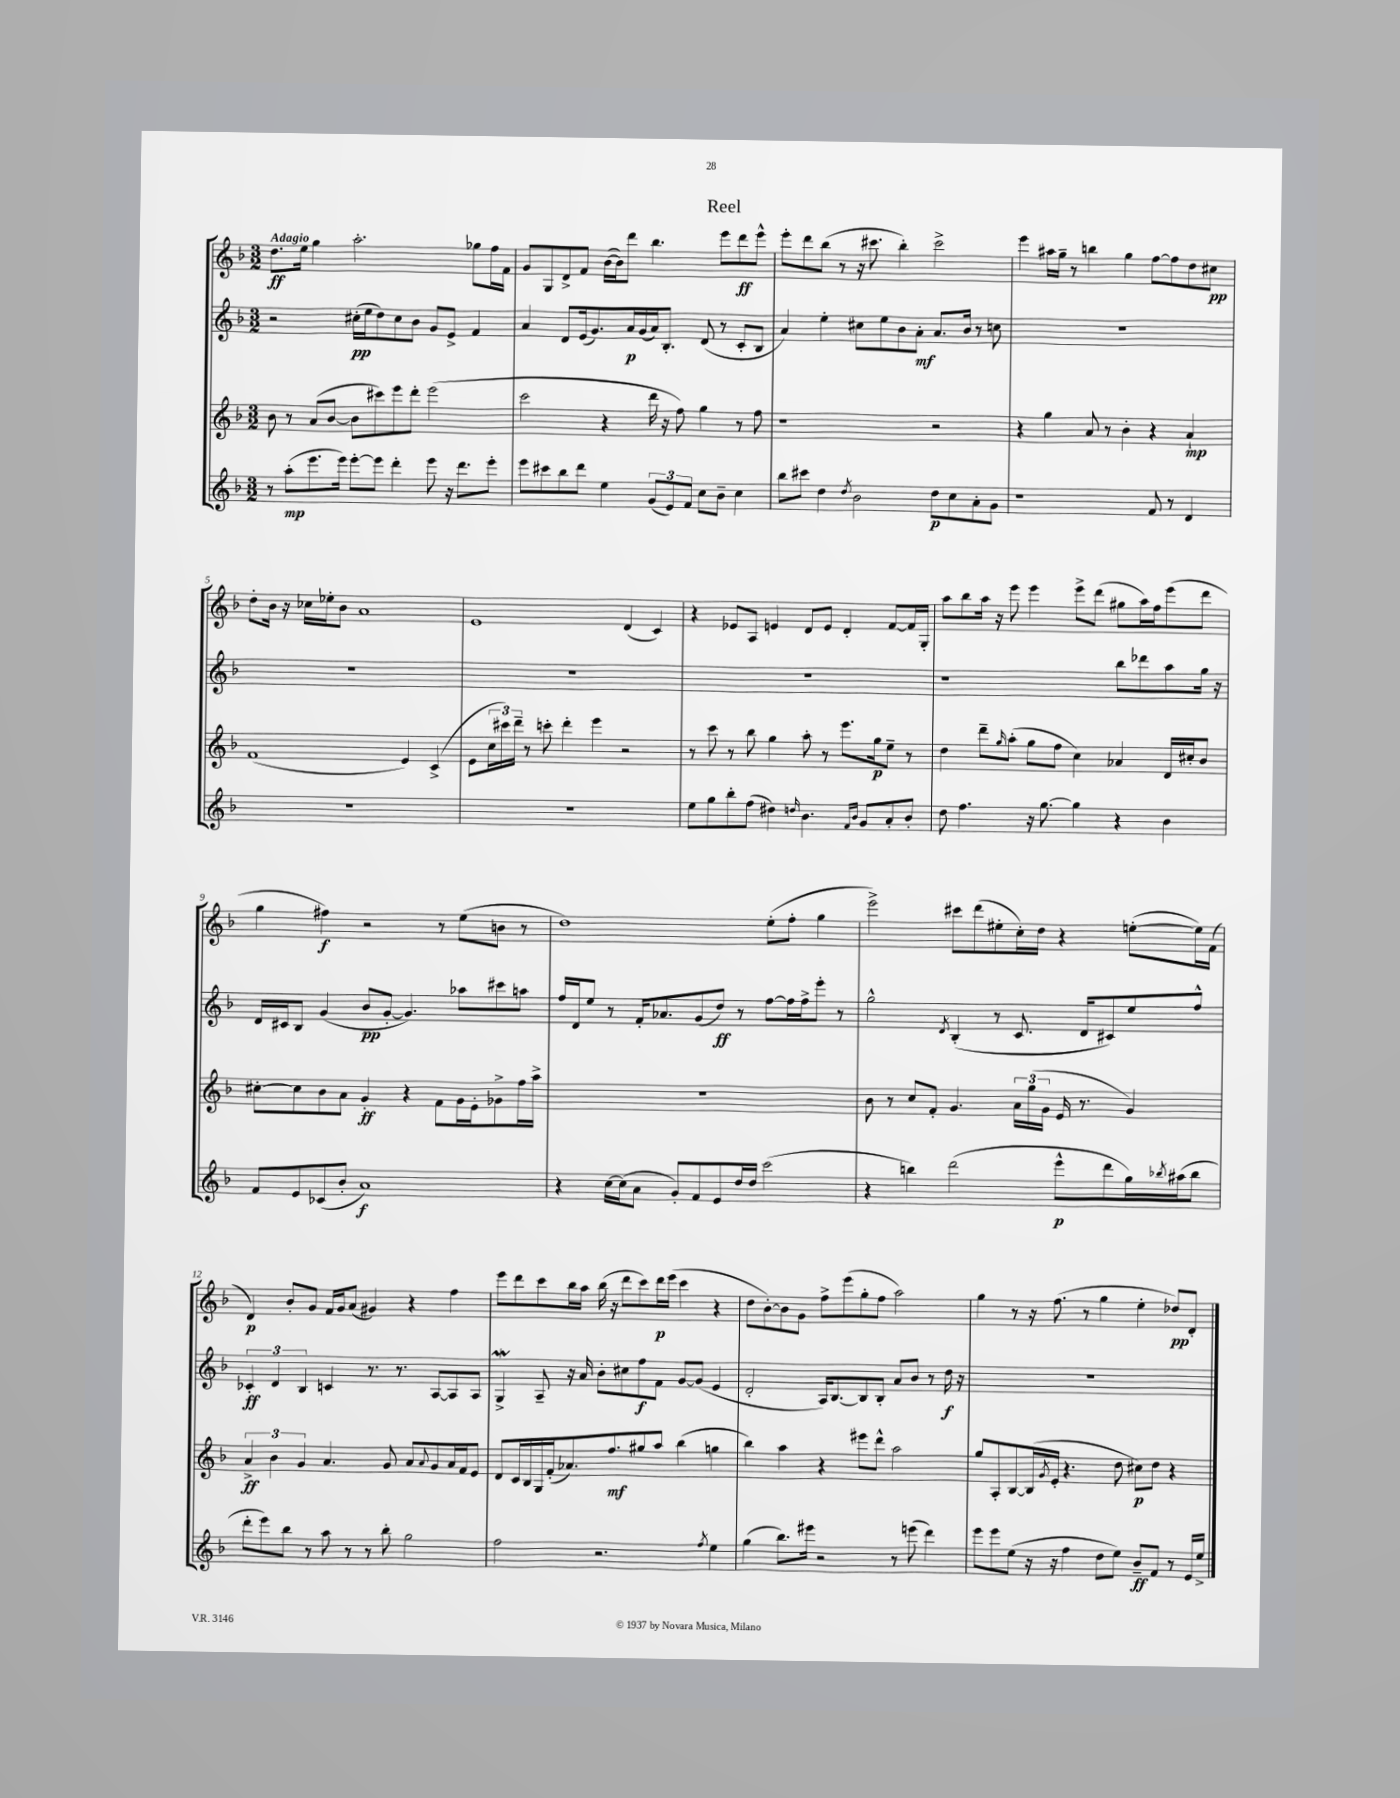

**kern	**kern	**kern	**kern
*staff4	*staff3	*staff2	*staff1
*clefG2	*clefG2	*clefG2	*clefG2
*k[b-]	*k[b-]	*k[b-]	*k[b-]
*M3/2	*M3/2	*M3/2	*M3/2
8r	8b-	2r	8.dd
(8aa'	8r	.	.
.	.	.	16ee
8.eee	(8a	.	4gg
.	[8b-	.	.
16eee)	.	.	.
[8eee'	8b-]	(16cc#'	2.aa'
.	.	16ee	.
8eee]	8ccc#)	8dd)	.
4ddd'	8eee	8cc#	.
.	8ddd'	8b-	.
8eee	(2eee	8g	.
16r	.	8e^	.
8.ddd	.	.	.
.	.	4f	8gg-
8eee'	.	.	16ff
.	.	.	16f
=	=	=	=
8eee	2ccc	4a	8g
8ccc#	.	.	8G
8bb-	.	8d	8d^
8ddd	.	(16e	8f
.	.	8.g)	.
4ee	4r	.	([16b-
.	.	.	16b-])
.	.	16a	8ddd
.	.	(16g	.
(12g	16ddd	16a)	4.bb-
.	16r	8.B-'	.
12e)	.	.	.
.	8ff)	.	.
12f	.	.	.
8cc	4gg	(8d	.
8b-~	.	8r	8eee
4cc	8r	8c'	8ddd
.	8ff	8B-	8eee^^
=	=	=	=
8bb-	1r	4a)	8eee'
8ccc#	.	.	8ddd
4dd	.	4ee'	(8bb-
.	.	.	8r
8qdd	.	.	.
2b-	.	8cc#	16r
.	.	.	8.ccc#
.	.	8ee	.
.	.	8b-	4bb-')
.	.	8a'	.
8dd	2r	8.a	2ccc#^
8cc	.	.	.
.	.	16b-	.
8a'	.	8r	.
8g	.	8cc	.
=	=	=	=
1r	4r	1.r	4eee
.	4gg	.	16aa#
.	.	.	16gg~
.	.	.	8r
.	8a	.	4bb
.	8r	.	.
.	4b-'	.	4gg
8f	4r	.	[8ff
8r	.	.	8ff]
4d	4a`	.	8dd
.	.	.	8cc#
=	=	=	=
1.r	(1f	1.r	8dd'
.	.	.	16b-
.	.	.	16r
.	.	.	16cc-
.	.	.	16ee-'
.	.	.	8b-
.	.	.	1a
.	4e)	.	.
.	(4c^	.	.
=	=	=	=
1.r	8e	1.r	1e
.	24cc	.	.
.	24ccc#)	.	.
.	24ddd~	.	.
.	8r	.	.
.	8ccc'	.	.
.	4ddd'	.	.
.	4eee	.	.
.	2r	.	(4d
.	.	.	4c)
=	=	=	=
8ee	8r	1.r	4r
8gg	8ccc	.	.
8bb-'	8r	.	8e-
(8ff	8bb-	.	8A
4dd#)	4gg	.	4e
16qqdd	.	.	.
4.b-	8aa'	.	8d
.	8r	.	8e
.	8.eee	.	4d'
16qqf	.	.	.
16qqb-	.	.	.
8g	.	.	.
.	16gg	.	.
8a'	8ee~	.	[8f
8b-'	8r	.	16f]
.	.	.	16G'
=	=	=	=
8dd	4dd	1r	8aa
4.ff	.	.	8bb-
.	8ddd~	.	16aa
.	.	.	16r
.	16qqgg	.	.
.	(8aa'	.	8eee
16r	8gg	.	4eee
[8.gg	.	.	.
.	8ff	.	.
4gg]	4cc)	.	8eee^
.	.	.	(8ddd
4r	4a-	8bb-	8gg#
.	.	8ddd-	16aa)
.	.	.	16ff
4b-	16d	8aa	(8eee
.	16cc#'	.	.
.	8b-	16gg	8ddd
.	.	16r	.
=	=	=	=
8f	[8cc#'	16d	4gg
.	.	16c#	.
8e	8cc#]	8B-	.
(8c-	8b-	(4g	4ff#)
8b-'	8a	.	.
1a)	4g'	8b-	2r
.	.	[8g'	.
.	4r	4.g])	.
.	8f	.	8r
.	16g	8aa-	(8ee
.	16e'	.	.
.	8g-^	8ccc#	8b
.	16ff	8aa	8r
.	16aa^	.	.
=	=	=	=
4r	1.r	16ff	1dd)
.	.	16d	.
.	.	8ee	.
[16cc	.	8r	.
(16cc]	.	.	.
8a	.	16f'	.
.	.	8.a-	.
8g')	.	.	.
8f	.	(8g	.
8e	.	8dd)	.
16dd	.	8r	.
16dd	.	.	.
(2ccc	.	[8ff	(8ee'
.	.	16ff]	8ff'
.	.	16ff^	.
.	.	8eee'	4gg
.	.	8r	.
=	=	=	=
4r	8b-	2gg^^	2eee^)
.	8r	.	.
4bb)	8cc	.	.
.	8f'	.	.
.	.	8qd	.
(2ddd	4.g	(4B-'	8ccc#
.	.	.	(8ddd
.	.	8r	8ee#'
.	24a	8.c	16cc')
.	(24gg	.	.
.	.	.	16dd
.	24g	.	.
8eee^^	16e	.	4r
.	8.r	16d	.
8ddd	.	8c#)	.
16gg)	4g)	8ee	([8ee'
8qbb-	.	.	.
(16aa#	.	.	.
8bb-	.	8ff^^	16ee])
.	.	.	(16f
=	=	=	=
8ddd'	6a^	6c-'	4d)
8eee)	.	.	.
.	6b-	6d	.
8bb-	.	.	8b-'
.	6g	6B-	.
8r	.	.	8g
8aa	4.a	4c	16f
.	.	.	16g
8r	.	.	(8a
8r	.	8.r	4g#)
8bb-'	8g	.	.
.	.	8.r	.
2gg	8a	.	4r
.	8qqa	.	.
.	8g	[8A	.
.	16a	8A]	4ff
.	16f	.	.
.	8e	8A	.
=	=	=	=
2ff	8d	4G^	8eee
.	16c	.	8ddd
.	16B-	.	.
.	16G	8A~	8ccc
.	(16f'	.	.
.	8.a-)	16r	16bb-
.	.	16a	16aa
2.r	.	8b-'	(16bb-
.	8.ff	.	16r
.	.	8cc#	8ddd
.	8gg#	8ff	8ccc)
.	8aa	8f	16ddd
.	.	.	(16eee
.	(4bb-	[8g	4ccc
.	.	(8g]	.
8qff	.	.	.
4ee	4gg	4e	4r
=	=	=	=
(4gg	4bb-)	2d'	8dd
.	.	.	[8b-')
8.bb-)	4aa	.	8b-]
.	.	.	8g
16eee#	.	.	.
2r	4r	16A)	8ff^
.	.	[8.B-	.
.	.	.	(8eee
.	8eee#	8B-]	8gg'
.	8ddd^^	8B-'	8ff
8r	2aa	8a	2aa)
(8eee	.	8b-	.
4ddd)	.	8r	.
.	.	16dd	.
.	.	16r	.
=	=	=	=
8eee	8gg	1.r	4gg
8eee	8A'	.	.
(8ee	[8B-	.	8r
16r	(16B-]	.	16r
.	8qg	.	.
16r	16e'	.	(8.ff
4ff	4.r	.	.
.	.	.	8r
8dd	.	.	4gg
8ee)	8dd	.	.
8b-~	8cc#)	.	4ee'
8f	8dd	.	.
8r	4r	.	8dd-)
16e	.	.	8d'
16ee^	.	.	.
==	==	==	==
*-	*-	*-	*-
